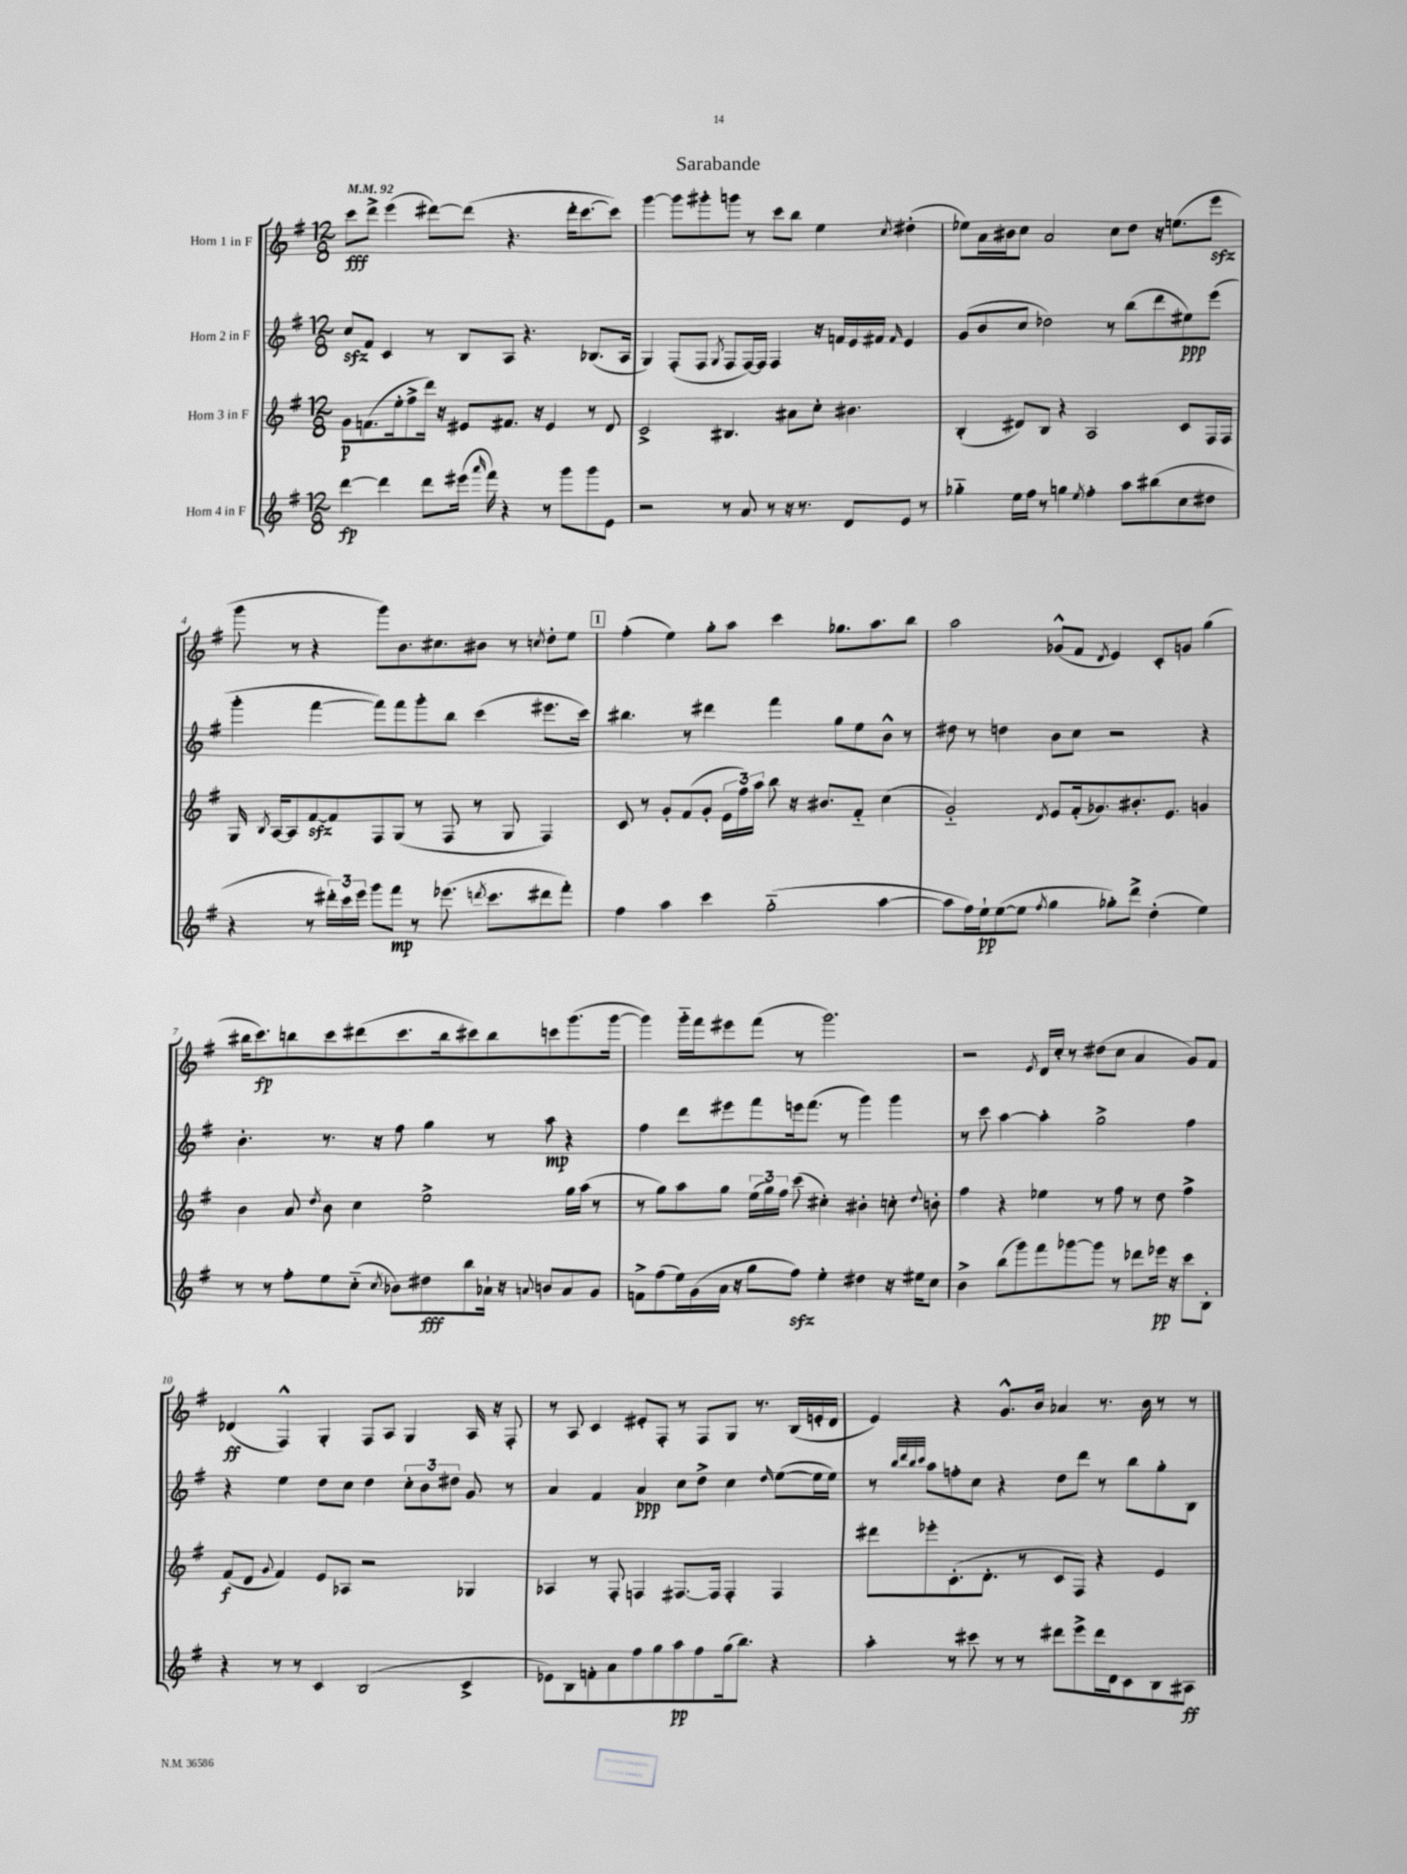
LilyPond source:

\header { title = "Sarabande" }
<<
\new StaffGroup <<
\new Staff = "s0" \with { instrumentName = "Horn 1 in F" } {
    \clef treble \key g \major \numericTimeSignature \time 12/8 \tempo 4 = 92
    \autoBeamOff c'''8[\fff d'''8]-> e'''4( dis'''8[~) dis'''8]( r4. dis'''16[-. c'''8.~ c'''8]) |
    g'''4~ g'''8[ gis'''8-. g'''8] r8 c'''8[ b''8] e''4 \acciaccatura { c''8 } dis''4-.( |
    ees''8[) a'16 bis'16 c''8] a'2 c''8[ d''8] r16 e''8.[( e'''8]\sfz |
    g'''8 r8 r4 g'''8[) b'8. cis''8. bis'8] r8 \acciaccatura { c''8 } d''8[-. e''8] |
    \mark \markup { \box "1" } fis''4-.( e''4) g''8[-. a''8] c'''4 ges''8.[ a''8. b''8] |
    a''2 ges'8[-^( fis'8] \acciaccatura { d'8 } e'4) c'8[-. g'8] g''4( |
    bis''16[ c'''8.\fp) b''8 c'''8 dis'''8( c'''8. b''16 cis'''8) b''8 c'''8 g'''8.( g'''16]~ |
    g'''4) g'''16[-_ fis'''16 eis'''8 fis'''8]( r8 g'''2.) |
    r2 \acciaccatura { e'8 } d'16[ c''16]-. r8 dis''8[( c''8] a'4 g'8[) fis'8] |
    des'4\ff( fis4-^) g4-. fis8[ a8] g4 a16 r16 fis8-. |
    r8 a8 c'4 eis'8[-. fis8]-. r8 fis8[ g8] r8. b16[( e'16-. d'16] |
    e'4) r4 g'8.[-^ b'16] aes'4 r8. b'16 r8 r8 \bar "|." |
}
\new Staff = "s1" \with { instrumentName = "Horn 2 in F" } {
    \clef treble \key g \major \numericTimeSignature \time 12/8
    \autoBeamOff c''8[\sfz fis'8] c'4 r8 b8[ a8] r4. bes8.[( a16] |
    g4) fis8[-.( fis8] \acciaccatura { g8 } fis8[ fis16~) fis16] fis4 r16 f'16[ e'16 fis'16] \grace { fis'16 } e'4 |
    g'8[( b'8 c''8] des''2) r8 b''8[( d'''8 eis''8\ppp) e'''8]( |
    g'''4-. fis'''4~ fis'''8[) fis'''8 g'''8-. b''8] c'''4( eis'''8.[ c'''16]) |
    \mark \markup { \box "1" } bis''4. r8 dis'''4 fis'''4 g''8[ e''8 b'8]-^ r8 |
    dis''8 r8 d''4 b'8[ c''8] r2 r4 |
    b'4.-. r8. r16 fis''8 g''4 r8 a''8\mp r4 |
    fis''4 d'''8[ eis'''8 fis'''8 e'''16 fis'''8.]( r8 g'''4) g'''4 |
    r8 c'''8 a''4~ a''4-. g''2-> fis''4 |
    r4 e''4 d''8[ c''8] d''4 \tuplet 3/2 { c''8[-. b'8 dis''8] } g'8 r8 |
    a'4 fis'4 a'4\ppp c''8[ d''8]-> c''4 \grace { d''16 } e''8[~( e''16 e''16]) |
    r8 \grace { b''32[ d'''32 b''32 c'''32] } a''8[ f''8-. c''8] r4 d''8[ d'''8] r8 b''8[ g''8-. b8] \bar "|." |
}
\new Staff = "s2" \with { instrumentName = "Horn 3 in F" } {
    \clef treble \key g \major \numericTimeSignature \time 12/8
    \autoBeamOff g'8[\p f'8.( e''16-. fis''8-> d'''16]) r16 eis'8[ fis'8.] r16 eis'4 r8 d'8 |
    c'2-> bis4. ais'8[ c''8]-. bis'4. |
    b4-.( dis'8[) b8] r4 a2 c'8[ fis16 fis16] |
    g16 \acciaccatura { b8 } a16[~ a8 fis'8~\sfz fis'8 fis8 g8]( r8 fis8 r8 g8 fis4) |
    \mark \markup { \box "1" } c'8 r8 g'8[-. fis'8( g'8]-. \tuplet 3/2 { e'16[ fis''16) a''16] } b''8 r16 bis'8.[ fis'8]-_ c''4( |
    g'2-_) \acciaccatura { d'8 } e'8[ fis'16-.( ges'8.) bis'8.-. e'8.] g'4 |
    b'4 a'8 \acciaccatura { d''8 } b'8 c''4 e''2-> g''16[ a''16]( r8 |
    r8 g''8[) a''8 g''8] \tuplet 3/2 { e''16[( g''16) fis''16] } c'''8( cis''4-.) bis'4-. c''8-. \appoggiatura { d''8 } b'8-. |
    fis''4 r4 ees''4 r8 fis''8 r8 d''8 fis''4-> |
    fis'8[\f( d'8] \appoggiatura { g'8 } fis'4) e'8[ aes8] r2 ges4 |
    aes4 r8 fis8-. f4 fis8.[~ fis16] fis4-. fis4 |
    dis'''8[ ees'''8-. c'8.-.( d'8.]-. r8 c'8[ fis8]) r4 e'4 \bar "|." |
}
\new Staff = "s3" \with { instrumentName = "Horn 4 in F" } {
    \clef treble \key g \major \numericTimeSignature \time 12/8
    \autoBeamOff d'''4~\fp d'''4 d'''8[ eis'''16]( \grace { a'''16 } fis'''16) r4 r8 g'''8[ g'''8 e'8] |
    r2 r8 a'8 r8 r16 r8. d'8[ e'8] r8 |
    ges''4-_ e''16[ fis''16] r8 g''4 \acciaccatura { e''8 } fis''4-. a''8[ bis''8( c''8 dis''8] |
    r4 r8 \tuplet 3/2 { dis'''16[-.) c'''16 e'''16] } g'''8[ fis'''8]\mp r8 ees'''8.( \acciaccatura { d'''8 } c'''8.[ dis'''8 fis'''8]-.) |
    \mark \markup { \box "1" } fis''4 a''4 c'''4 g''2-_( a''4~ |
    a''8[ fis''16) e''16-!\pp e''8~( e''8] \acciaccatura { fis''8 } g''4 ges''8[-.) d'''8]-> d''4-.( e''4) |
    r8 r8 fis''8[-. e''8 c''8]-_( \acciaccatura { c''8 } bes'8[) dis''8\fff b''8 aes'16]-! r16 \appoggiatura { a'8 } b'8[ a'8 g'8] |
    f'8[-> fis''8( e''16) g'16( a'16] r16 g''8[ fis''8]\sfz) e''4-. dis''4 r16 eis''16[ c''8] |
    b'4-> b''8[( g'''8) fis'''8 ges'''8~ ges'''8] r8 des'''8[ ees'''16]\pp r16 c'''8[ b8]-. |
    r4 r8 r8 c'4 b2( c'4-> |
    ees'8[) b8 f'8-. a'8 fis''8 g''8 a''8\pp fis''8 g''16( b''8.]) r4 |
    a''4-. r8 cis'''8 r8 r8 dis'''8[ e'''8-> dis'''16 d'16 c'8 b8 ais8]\ff \bar "|." |
}
>>
>>
